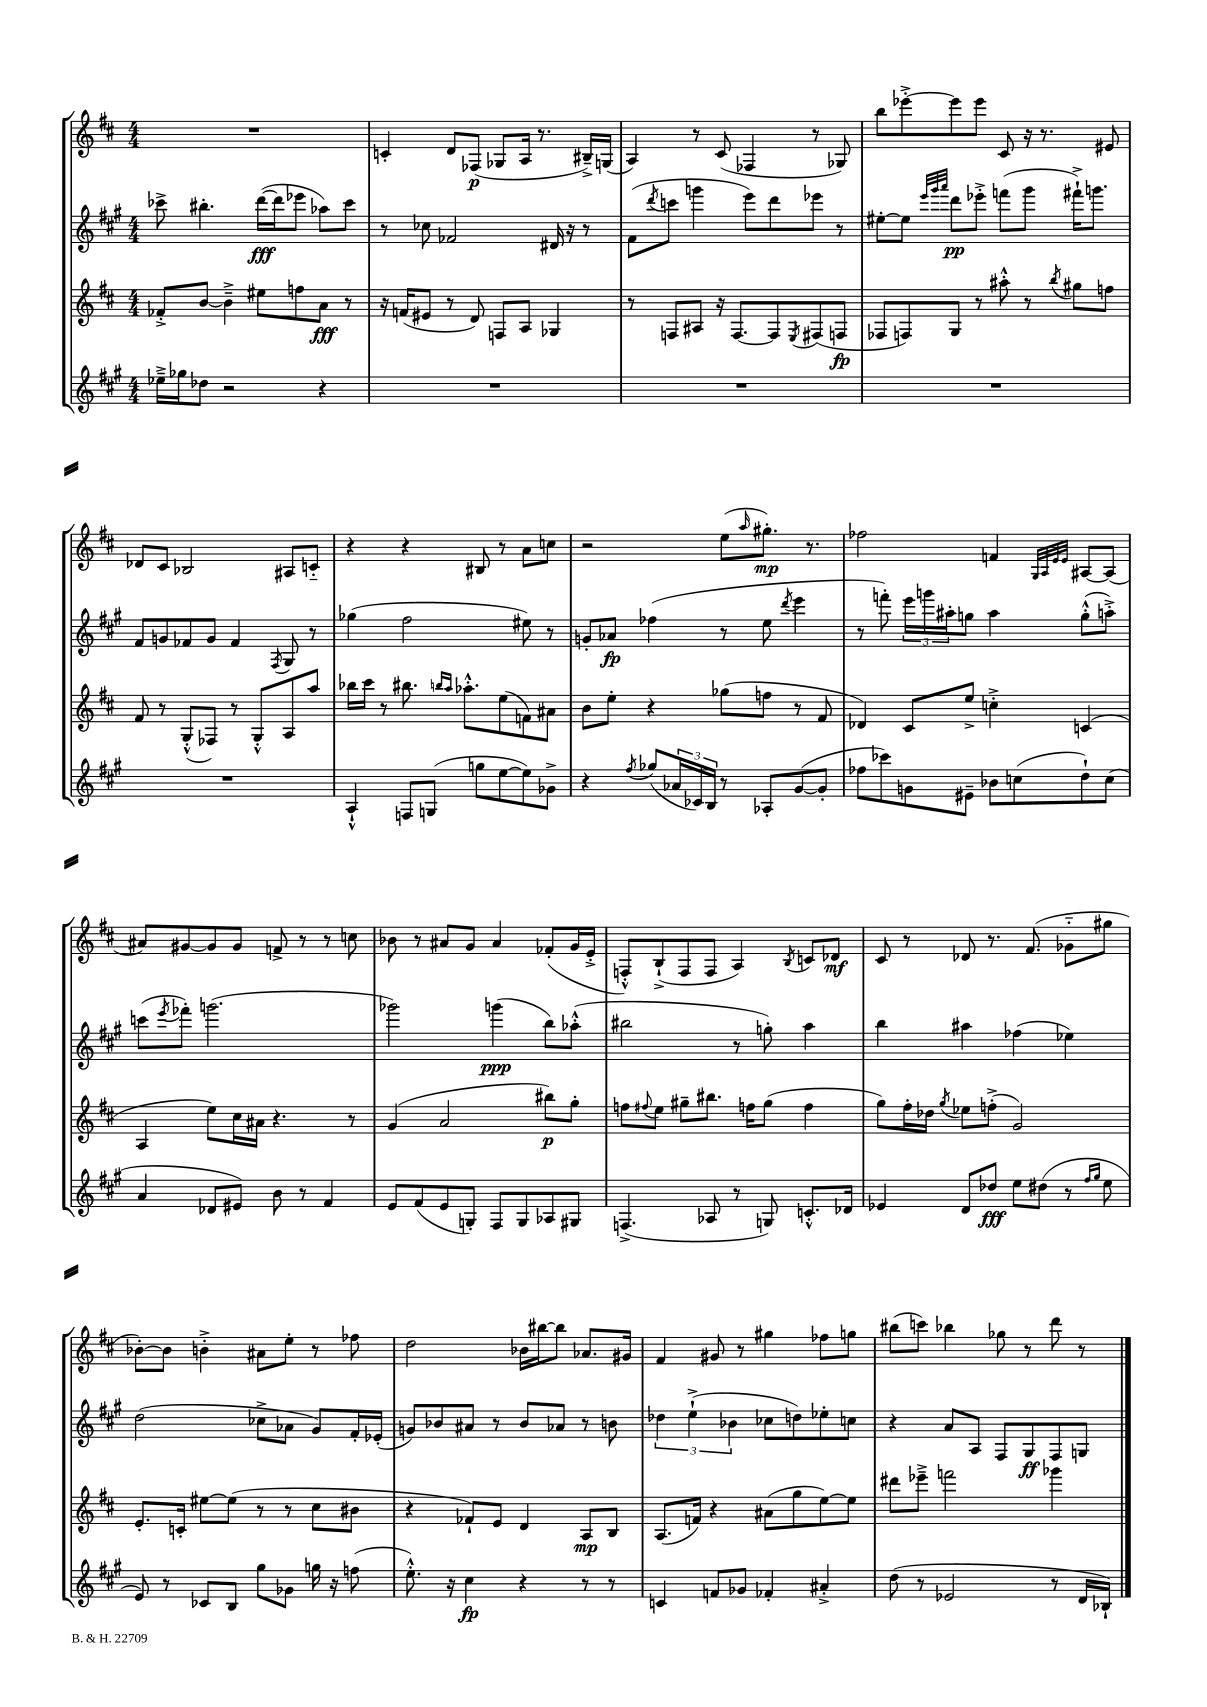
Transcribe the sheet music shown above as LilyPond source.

<<
\new StaffGroup <<
\new Staff = "s0" {
    \clef treble \key d \major \numericTimeSignature \time 4/4
    R1 |
    c'4-. d'8 fes8\p( ges8 a16 r8. bis16--->) g16( |
    a4) r8 cis'8( fes4 r8 ges8) |
    b''8 ees'''8~-.-> ees'''8 ees'''8 cis'8 r16 r8. eis'8 |
    des'8 cis'8 bes2 ais8 c'8-_ |
    r4 r4 bis8 r8 a'8 c''8 |
    r2 e''8( \grace { a''16 } gis''8.-.\mp) r8. |
    fes''2 f'4 \grace { g32 a32 e'32 e'32 } ais8~ ais8( |
    ais'8) gis'8~ gis'8 gis'8 f'8-> r8 r8 c''8 |
    bes'8 r8 ais'8 g'8 ais'4 fes'8-.( g'16 e'16-.-> |
    f8-.-^) b8-!->( f8 f8 a4) \acciaccatura { b8 } c'8 des'8\mf |
    cis'8 r8 des'8 r8. fis'8.( ges'8-_ gis''8 |
    bes'8~-.) bes'8 b'4-.-> ais'8 e''8-. r8 fes''8 |
    d''2 bes'16 bis''16~ bis''8 aes'8. gis'16 |
    fis'4 gis'8 r8 gis''4 fes''8 g''8 |
    bis''8( c'''8) bes''4 ges''8 r8 d'''8 r8 \bar "|." |
}
\new Staff = "s1" {
    \clef treble \key a \major \numericTimeSignature \time 4/4
    ces'''8-> bis''4.-. d'''16~\fff( d'''16 ees'''8 aes''8) ces'''8 |
    r8 ces''8 fes'2 dis'16 r16 r8 |
    fis'8( \acciaccatura { d'''8 } c'''8 g'''4 e'''8) d'''8 ees'''8 r8 |
    eis''8~-. eis''8 \grace { e'''32 gis'''32 a'''32 } d'''8\pp ees'''8-.-> f'''8( gis'''8 fis'''16-!->) g'''8. |
    fis'8 g'8 fes'8 g'8 fes'4 \acciaccatura { fis8 } gis8 r8 |
    ges''4( fis''2 eis''8) r8 |
    g'8-. aes'8\fp fes''4( r8 e''8 \acciaccatura { d'''8 } e'''4 |
    r8 f'''8-.) \tuplet 3/2 { e'''16 g'''16 ais''16-. } g''8 ais''4 g''8-.-^( a''8-.->) |
    c'''8( \acciaccatura { e'''8 } fes'''8-.) g'''2.( |
    ges'''2) g'''4\ppp( b''8) aes''8-.-^( |
    bis''2 r8 g''8-.) a''4 |
    b''4 ais''4 fes''4( ees''4) |
    d''2( ces''8-> aes'8 gis'8) fis'16-. ees'16-.( |
    g'8) bes'8 ais'8 r8 bes'8 aes'8 r8 b'8 |
    \tuplet 3/2 { des''4 e''4-!->( bes'4 } ces''8 d''8) ees''8-. c''8 |
    r4 a'8 a8 fis8 gis8\ff fis8 g8 \bar "|." |
}
\new Staff = "s2" {
    \clef treble \key d \major \numericTimeSignature \time 4/4
    fes'8-.-> b'8~ b'4---> eis''8 f''8 a'8\fff r8 |
    r16 f'16( eis'8 r8 d'8) f8 a8 ges4 |
    r8 f8 ais8 r16 f8.~ f8 \acciaccatura { e8 } fis8( f8\fp |
    fes8 f8) g8 r8 ais''8-.-^ r8 \acciaccatura { b''8 } gis''8 f''8 |
    fis'8 r8 g8-.-^( fes8) r8 g8-.-^ a8 a''8 |
    bes''16 cis'''16 r8 bis''8. \grace { b''16 a''16 } aes''8.-.-^ e''8( f'8) ais'8 |
    b'8 e''8-. r4 ges''8( f''8 r8 fis'8 |
    des'4) cis'8 e''8-> c''4-.-> c'4( |
    a4 e''8) cis''16 ais'16 r4. r8 |
    g'4( a'2 bis''8\p) g''8-. |
    f''8 \appoggiatura { fis''8 } e''8 gis''8-- bis''8. f''16 gis''8( f''4 |
    g''8) fis''16-. des''16 \acciaccatura { g''8 } ees''8 f''8-.->( g'2) |
    e'8.-. c'16-. eis''8~ eis''8( r8 r8 cis''8 bis'8 |
    r4 fes'8-!) e'8 d'4 a8\mp b8 |
    a8.( f'16) r4 ais'8( g''8 e''8~) e''8 |
    dis'''8 ees'''8---> f'''2 ges'''4 \bar "|." |
}
\new Staff = "s3" {
    \clef treble \key a \major \numericTimeSignature \time 4/4
    ees''16---> ges''16 des''8 r2 r4 |
    R1 |
    R1 |
    R1 |
    R1 |
    a4-!-^ f8 g8( g''8 e''8~ e''8) ges'8-> |
    r4 \acciaccatura { fis''8 } ges''8( \tuplet 3/2 { aes'16 ces'16) b16 } r8 aes8-. gis'8~( gis'8-. |
    fes''8 ces'''8) g'8 eis'8-- bes'8 c''8( d''8-!) c''8( |
    a'4 des'8 eis'8) b'8 r8 fis'4 |
    e'8 fis'8( e'8 g8-.) fis8 g8 aes8 gis8 |
    f4.->( aes8 r8 g8) c'8.-.-^ des'16 |
    ees'4 d'8 des''8\fff e''8 dis''8( r8 \grace { fis''16 gis''16 } e''8 |
    e'8) r8 ces'8 b8 gis''8 ges'8 g''16 r16 f''8( |
    e''8.-.-^) r16 cis''4\fp r4 r8 r8 |
    c'4 f'8 ges'8 fes'4-. ais'4-.-> |
    d''8( r8 ees'2 r8 d'16 bes16-!) \bar "|." |
}
>>
>>
\layout { \context { \Score \remove "Bar_number_engraver" } }
